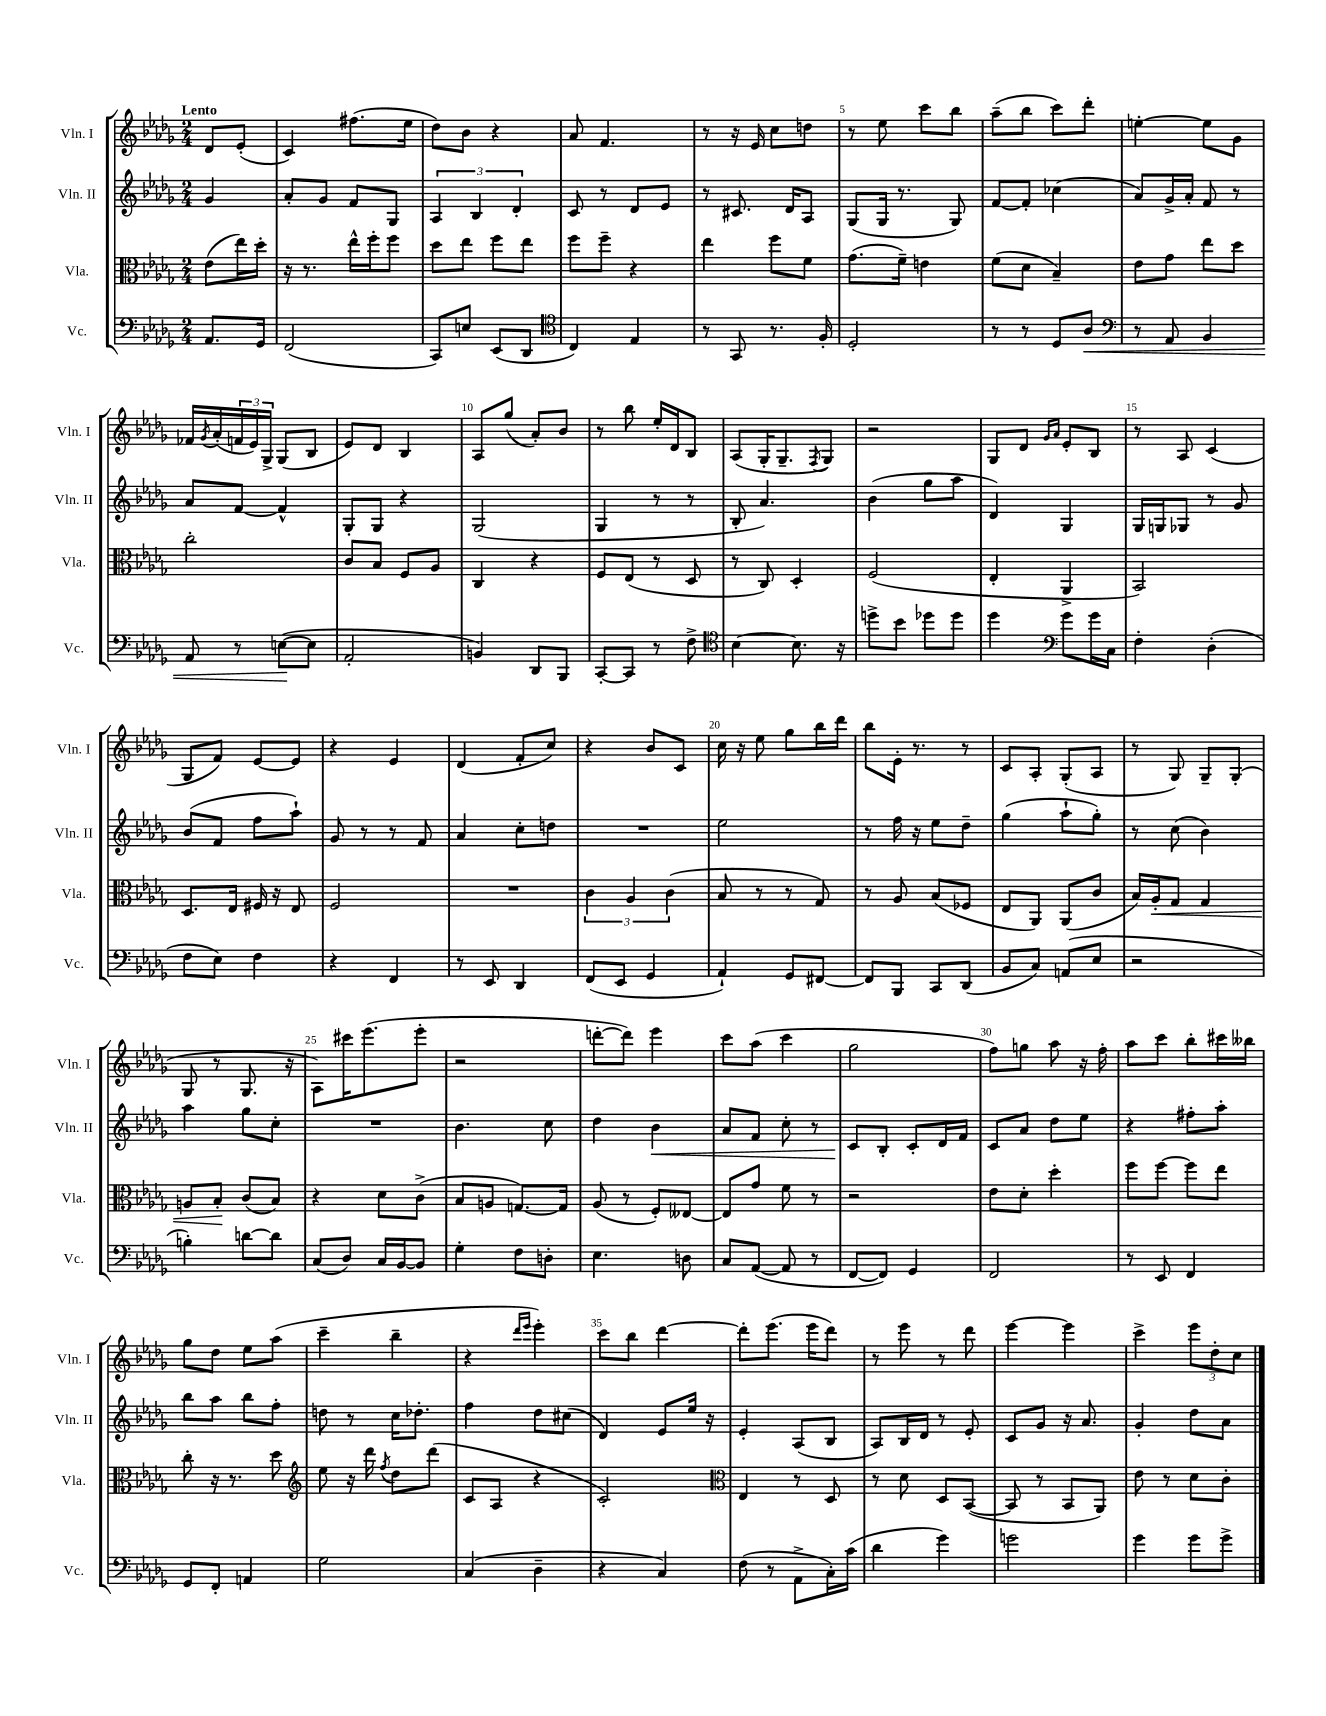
<<
\new StaffGroup <<
\new Staff = "s0" \with { instrumentName = "Vln. I" shortInstrumentName = "Vln. I" } {
    \clef treble \key des \major \numericTimeSignature \time 2/4 \partial 4 \tempo "Lento"
    des'8 ees'8-.( |
    c'4) fis''8.( ees''16 |
    des''8) bes'8 r4 |
    aes'8 f'4. |
    r8 r16 ees'16 c''8 d''8 |
    r8 ees''8 c'''8 bes''8 |
    aes''8--( bes''8 c'''8) des'''8-. |
    e''4~-. e''8 ges'8 |
    fes'16 \acciaccatura { ges'8 } aes'16-.( \tuplet 3/2 { f'16 ees'16) ges16-> } ges8( bes8 |
    ees'8) des'8 bes4 |
    aes8 ges''8( aes'8-.) bes'8 |
    r8 bes''8 ees''16-. des'16 bes8 |
    aes8( ges16-. ges8.-- \acciaccatura { f8 } ges8) |
    r2 |
    ges8 des'8 \grace { ges'16 aes'16 } ees'8-. bes8 |
    r8 aes8 c'4( |
    ges8 f'8) ees'8~ ees'8 |
    r4 ees'4 |
    des'4( f'8-. c''8) |
    r4 bes'8 c'8 |
    c''16 r16 ees''8 ges''8 bes''16 des'''16 |
    bes''8 ees'16-. r8. r8 |
    c'8 aes8-. ges8-.( aes8 |
    r8 ges8) ges8-- ges8-.( |
    ges8 r8 ges8. r16 |
    aes8) cis'''16 ees'''8.( ees'''8-. |
    r2 |
    d'''8~-. d'''8) ees'''4 |
    c'''8 aes''8( c'''4 |
    ges''2 |
    f''8) g''8 aes''8 r16 f''16-. |
    aes''8 c'''8 bes''8-. cis'''16 beses''16 |
    ges''8 des''8 ees''8 aes''8( |
    c'''4-- bes''4-- |
    r4 \grace { des'''16 ees'''16 } ees'''4-.) |
    c'''8 bes''8 des'''4~ |
    des'''8-. ees'''8.( ees'''16 des'''8) |
    r8 ees'''8 r8 des'''8 |
    ees'''4~ ees'''4 |
    c'''4-> \tuplet 3/2 { ees'''8 des''8-. c''8 } \bar "|." |
}
\new Staff = "s1" \with { instrumentName = "Vln. II" shortInstrumentName = "Vln. II" } {
    \clef treble \key des \major \numericTimeSignature \time 2/4 \partial 4
    ges'4 |
    aes'8-. ges'8 f'8 ges8 |
    \tuplet 3/2 { aes4 bes4 des'4-. } |
    c'8 r8 des'8 ees'8 |
    r8 cis'8. des'16 aes8 |
    ges8( ges16 r8. ges8) |
    f'8~ f'8-. ces''4( |
    aes'8) ges'16-> aes'16-. f'8 r8 |
    aes'8 f'8~ f'4-^ |
    ges8-. ges8 r4 |
    ges2( |
    ges4 r8 r8 |
    bes8-. aes'4.) |
    bes'4( ges''8 aes''8 |
    des'4) ges4 |
    ges16 g16 ges8 r8 ges'8 |
    bes'8( f'8 f''8 aes''8-!) |
    ges'8 r8 r8 f'8 |
    aes'4 c''8-. d''8 |
    R2 |
    ees''2 |
    r8 f''16 r16 ees''8 des''8-- |
    ges''4( aes''8-! ges''8-.) |
    r8 c''8( bes'4) |
    aes''4 ges''8 c''8-. |
    R2 |
    bes'4. c''8 |
    des''4 bes'4\< |
    aes'8 f'8 c''8-. r8 |
    c'8\! bes8-. c'8-. des'16 f'16 |
    c'8 aes'8 des''8 ees''8 |
    r4 fis''8-. aes''8-. |
    bes''8 aes''8 bes''8 f''8-. |
    d''8 r8 c''16 des''8.-. |
    f''4 des''8 cis''8( |
    des'4) ees'8 ees''16 r16 |
    ees'4-. aes8( bes8 |
    aes8) bes16 des'16 r8 ees'8-. |
    c'8 ges'8 r16 aes'8. |
    ges'4-. des''8 aes'8 \bar "|." |
}
\new Staff = "s2" \with { instrumentName = "Vla." shortInstrumentName = "Vla." } {
    \clef alto \key des \major \numericTimeSignature \time 2/4 \partial 4
    ees'8( ees''16) des''16-. |
    r16 r8. ees''16-^ f''16-. f''8 |
    des''8 ees''8 f''8 ees''8 |
    f''8 f''8-- r4 |
    ees''4 f''8 f'8 |
    ges'8.( f'16--) e'4 |
    f'8( des'8 bes4--) |
    ees'8 ges'8 ees''8 des''8 |
    c''2-. |
    c'8 bes8 f8 aes8 |
    c4 r4 |
    f8 ees8( r8 des8 |
    r8 c8) des4-. |
    f2( |
    ees4-. aes,4-> |
    bes,2) |
    des8. ees16 fis16 r16 ees8 |
    f2 |
    R2 |
    \tuplet 3/2 { c'4 aes4 c'4( } |
    bes8 r8 r8 ges8) |
    r8 aes8 bes8( fes8 |
    ees8 aes,8) aes,8( c'8 |
    bes16) aes16-.\< ges8 ges4 |
    a8 bes8-.\! c'8( bes8) |
    r4 des'8 c'8->( |
    bes8 a8 g8.~) g16 |
    aes8( r8 f8-.) eeses8~ |
    eeses8 ges'8 f'8 r8 |
    r2 |
    ees'8 des'8-. des''4-. |
    f''8 f''8~ f''8 ees''8 |
    c''8-. r16 r8. des''8 |
    \clef treble ees''8 r16 des'''16 \acciaccatura { f''8 } des''8 des'''8( |
    c'8 aes8 r4 |
    c'2-.) |
    \clef alto ees4 r8 des8 |
    r8 des'8 des8 bes,8~( |
    bes,8 r8 bes,8 aes,8) |
    ees'8 r8 des'8 c'8-. \bar "|." |
}
\new Staff = "s3" \with { instrumentName = "Vc." shortInstrumentName = "Vc." } {
    \clef bass \key des \major \numericTimeSignature \time 2/4 \partial 4
    aes,8. ges,16 |
    f,2( |
    c,8) e8 ees,8( des,8 |
    \clef tenor c4) ees4 |
    r8 ges,8 r8. f16-. |
    des2-. |
    r8 r8 des8 aes8\< |
    \clef bass r8 aes,8 bes,4 |
    aes,8 r8 e8~\!( e8 |
    aes,2-. |
    b,4) des,8 bes,,8 |
    c,8~-. c,8 r8 f8-> |
    \clef tenor bes4~ bes8. r16 |
    d''8-> bes'8 des''8 des''8 |
    des''4 \clef bass ges'8 ges'16 c16 |
    f4-. des4-.( |
    f8 ees8) f4 |
    r4 f,4 |
    r8 ees,8 des,4 |
    f,8( ees,8 ges,4 |
    aes,4-!) ges,8 fis,8~ |
    fis,8 bes,,8 c,8 des,8( |
    bes,8 c8) a,8( ees8 |
    r2 |
    b4-.) d'8~ d'8 |
    c8( des8) c16 bes,16~ bes,8 |
    ges4-. f8 d8-. |
    ees4. d8 |
    c8 aes,8~( aes,8 r8 |
    f,8~ f,8) ges,4 |
    f,2 |
    r8 ees,8 f,4 |
    ges,8 f,8-. a,4 |
    ges2 |
    c4( des4-- |
    r4 c4) |
    f8( r8 aes,8-> c16-.) c'16( |
    des'4 ges'4) |
    g'2 |
    ges'4 ges'8 ges'8-> \bar "|." |
}
>>
>>
\layout { \context { \Score \override BarNumber.break-visibility = ##(#f #t #t) barNumberVisibility = #(every-nth-bar-number-visible 5) } }
